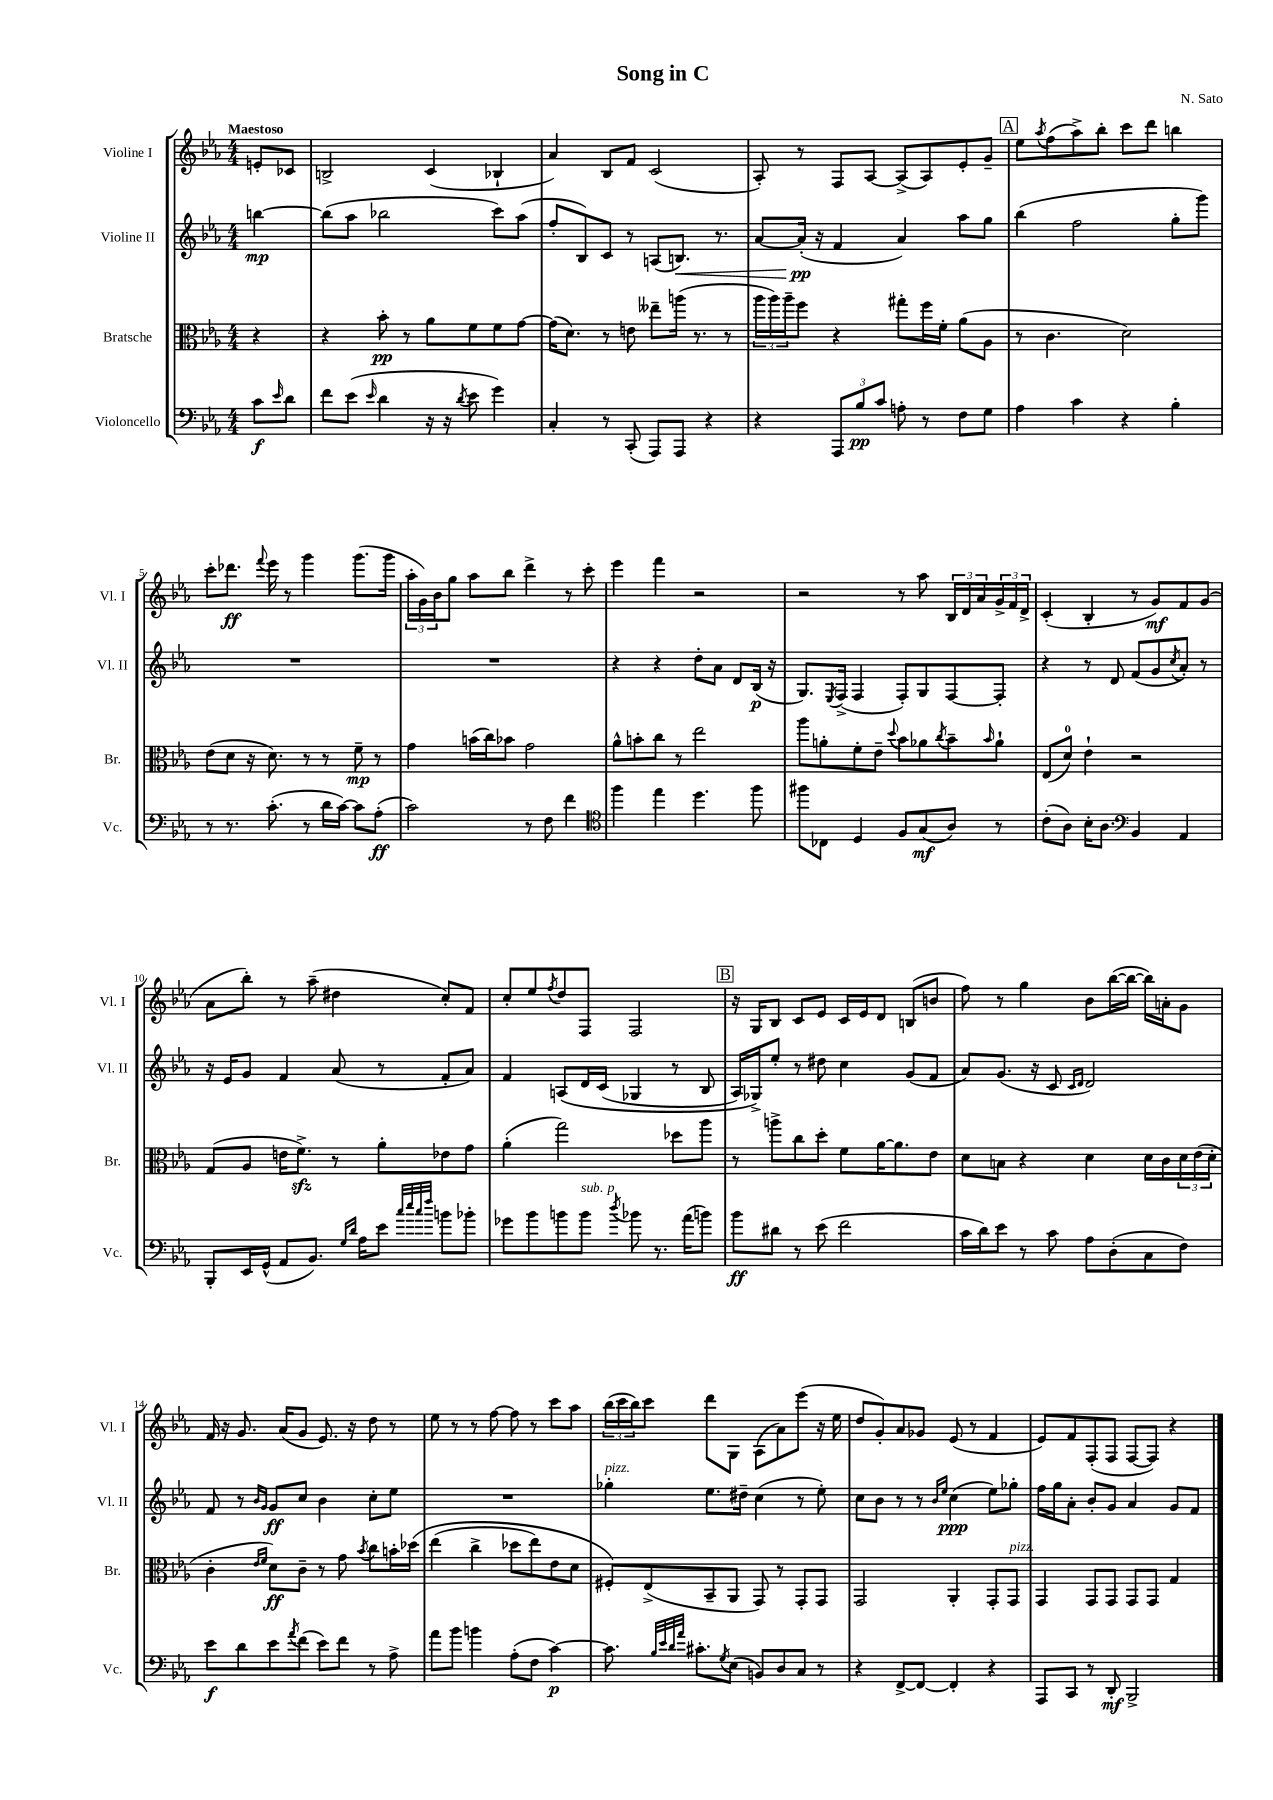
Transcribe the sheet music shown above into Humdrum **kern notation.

**kern	**kern	**kern	**kern
*staff4	*staff3	*staff2	*staff1
*clefF4	*clefC3	*clefG2	*clefG2
*k[b-e-a-]	*k[b-e-a-]	*k[b-e-a-]	*k[b-e-a-]
*M4/4	*M4/4	*M4/4	*M4/4
8c	4r	[4bb	8e'
16qqe-	.	.	.
8d	.	.	8c-
=	=	=	=
8f	4r	(8bb]	2B^
(8e-	.	8aa-	.
16qqe-	.	.	.
4d	8b-'	2bb-	.
.	8r	.	.
16r	8a-	.	(4c
16r	.	.	.
8qd	.	.	.
8e-	8f	.	.
4g)	8f	8ccc)	4B-`
.	[8g	(8aa-	.
=	=	=	=
4C'	(16g]	8ff'	4a-)
.	8.d)	.	.
.	.	8B-)	.
8r	8r	8c	8B-
(8CC'	8e	8r	8f
8AAA-)	8ee--~	(8A	(2c
8AAA-	(16aa	8.B)	.
.	8.r	.	.
4r	.	.	.
.	.	8.r	.
.	8r	.	.
=	=	=	=
4r	24aa-	[8a-	8A-')
.	24aa-)	.	.
.	24aa-~	.	.
.	8ff	(16a-']	8r
.	.	16r	.
12AAA-	4r	4f	8F
12B-	.	.	.
.	.	.	[8A-
12c	.	.	.
8A'	8gg#'	4a-)	(8A-^]
8r	16ff	.	8A-)
.	16f'	.	.
8F	(8a-	8aa-	8e-'
8G	8A-	8gg	8g~
=	=	=	=
4A-	8r	(4bb-	8ee-
.	.	.	8qaa-
.	4.c	.	(8ff
4c	.	2ff	8aa-^)
.	.	.	8bb-'
4r	2d)	.	8ccc
.	.	.	8ddd
4B-'	.	8gg'	4bb
.	.	8ggg)	.
=	=	=	=
8r	(8e-	1r	8ccc'
8.r	8d	.	8.ddd-
.	16r	.	.
.	.	.	8qqfff
(8.c'	8.d)	.	16eee-
.	.	.	8r
8r	8r	.	4ggg
16d	8r	.	.
[16c)	.	.	.
8c]	8f~	.	(8.ggg
(8A-'	8r	.	.
.	.	.	16ggg
=	=	=	=
2c)	4g	1r	24aa-'
.	.	.	24g)
.	.	.	24b-
.	.	.	8gg
.	(16b	.	8aa-
.	16cc)	.	.
.	8b-	.	8bb-
8r	2g	.	4ddd^
8F	.	.	.
4f	.	.	8r
.	.	.	8ccc'
=	=	=	=
*clefC4	*	*	*
4ff	8a-^^	4r	4eee-
.	8b'	.	.
4ee-	8cc	4r	4fff
.	8r	.	.
4.dd	2ee-	8dd'	2r
.	.	8a-	.
.	.	8d	.
8ff	.	(16B-	.
.	.	16r	.
=	=	=	=
8ff#	8aa-	8.G)	2r
8C-	8a'	.	.
.	.	8qE-	.
.	.	(16F^	.
4D	8f'	4F	.
.	8e-~	.	.
.	8qqdd	.	.
8F	8b-	8F')	8r
(8G	8a-	8G	8aa-
.	8qcc	.	.
8A-)	8b-~	[8F	24B-
.	.	.	24d
.	.	.	24a-
.	16qqb-	.	.
8r	8a-`	8F']	24g^
.	.	.	24f
.	.	.	24d^
=	=	=	=
(8c'	(8E-	4r	(4c'
8A-)	8d)	.	.
16B-'	4e-`	8r	4B-'
8.A-	.	.	.
.	.	8d	.
*clefF4	*	*	*
4BB-	2r	(8f	8r
.	.	8g	8g)
.	.	8qcc	.
4AA-	.	8a-')	8f
.	.	8r	(8g
=	=	=	=
8BBB-'	(8G	16r	8a-
.	.	16e-	.
16EE-	8A-	8g	8bb-')
(16GG^^	.	.	.
8AA-	16e	4f	8r
.	8.f^)	.	.
8.BB-)	.	.	(8aa-~
.	8r	(8a-	4dd#
16qqG	.	.	.
16qqd	.	.	.
16A-	.	.	.
8e-	8a-'	8r	.
32qqcc	.	.	.
32qqee-	.	.	.
32qqcc	.	.	.
32qqff	.	.	.
8b	8e-	8f'	8cc')
8b-'	8g	8a-)	8f
=	=	=	=
8g-	(4a-'	4f	8cc'
8b-	.	.	8ee-
.	.	.	8qff
8b	2gg)	&(8A	8dd
8b	.	16d	8F
.	.	(16c	.
8qdd	.	.	.
8b-	.	4G-	2F
8.r	.	.	.
.	8dd-	8r	.
(16a-	.	.	.
8b)	8aa-	8B-	.
=	=	=	=
8b-	8r	16A-)	16r
.	.	16G-^&)	16G
8d#	8aa^	8ee-'	8B-
8r	8cc	8r	8c
(8e-	8dd'	8dd#	8e-
2f	8f	4cc	16c
.	.	.	16e-
.	[16a-	.	8d
.	8.a-]	.	.
.	.	(8g	(8B
.	8e-	8f	8b
=	=	=	=
16c	8d	8a-)	8ff)
16d)	.	.	.
8e-	8B	(8.g	8r
8r	4r	.	4gg
.	.	16r	.
8c	.	8c	.
.	.	16qqc	.
.	.	16qqd	.
8A-	4d	2d)	8b-
(8D'	.	.	([16bb-
.	.	.	16bb-_
8C	16d	.	16bb-])
.	16c	.	16a'
8F)	24d	.	8g
.	(24e-	.	.
.	24d'	.	.
=	=	=	=
8e-	4c'	8f	16f
.	.	.	16r
8d	.	8r	8.g
.	16qqe-	16qqb-	.
.	16qqf	16qqg	.
8e-	8d)	8g	.
.	.	.	(16a-
8qa-	.	.	.
(8f	8c~	8cc	8g
8e-)	8r	4b-	8.e-)
8f	8g	.	.
.	.	.	16r
.	8qb-	.	.
8r	8cc	8cc'	8dd
8A-^	16b'	8ee-	8r
.	&(16dd-	.	.
=	=	=	=
8a-	(4ee-	1r	8ee-
8b-	.	.	8r
4b	4cc^	.	8r
.	.	.	[8ff
(8A-'	8dd-	.	8ff]
8F	8ee-)	.	8r
[4c)	8e-	.	8ccc
.	8d	.	8aa-
=	=	=	=
8.c]	8F#'&)	4gg-'	(24bb-
.	.	.	24ccc
.	.	.	24bb-)
.	(8E-^	.	8ccc
32qqB-	.	.	.
32qqe-	.	.	.
32qqd	.	.	.
32qqa-	.	.	.
8.c#'	.	.	.
.	8BB-~	8.ee-	8ddd
8qG	.	.	.
(8E-	8AA-	.	8G
.	.	16dd#~	.
8BB)	8GG)	(4cc	(8A-
8D	8r	.	8a-)
8C	8GG'	8r	(8eee-
8r	8GG	8ee-')	16r
.	.	.	16ee-
=	=	=	=
4r	2GG	8cc	8dd
.	.	8b-	8g')
[8FF^	.	8r	8a-
8FF_	.	8r	8g-
.	.	16qqb-	.
.	.	16qqee-	.
4FF']	4AA-'	(4cc	(8e-
.	.	.	8r
4r	8GG'	8ee-)	4f
.	8GG	8gg-'	.
=	=	=	=
8AAA-	4GG	16ff	8e-)
.	.	16gg	.
8CC	.	8a-'	8f
8r	8GG	8b-'	(8F'
8DD'	8GG	8g	8F
2BBB-^	8GG	4a-	[8F
.	8GG	.	8F])
.	4G	8g	4r
.	.	8f	.
==	==	==	==
*-	*-	*-	*-
